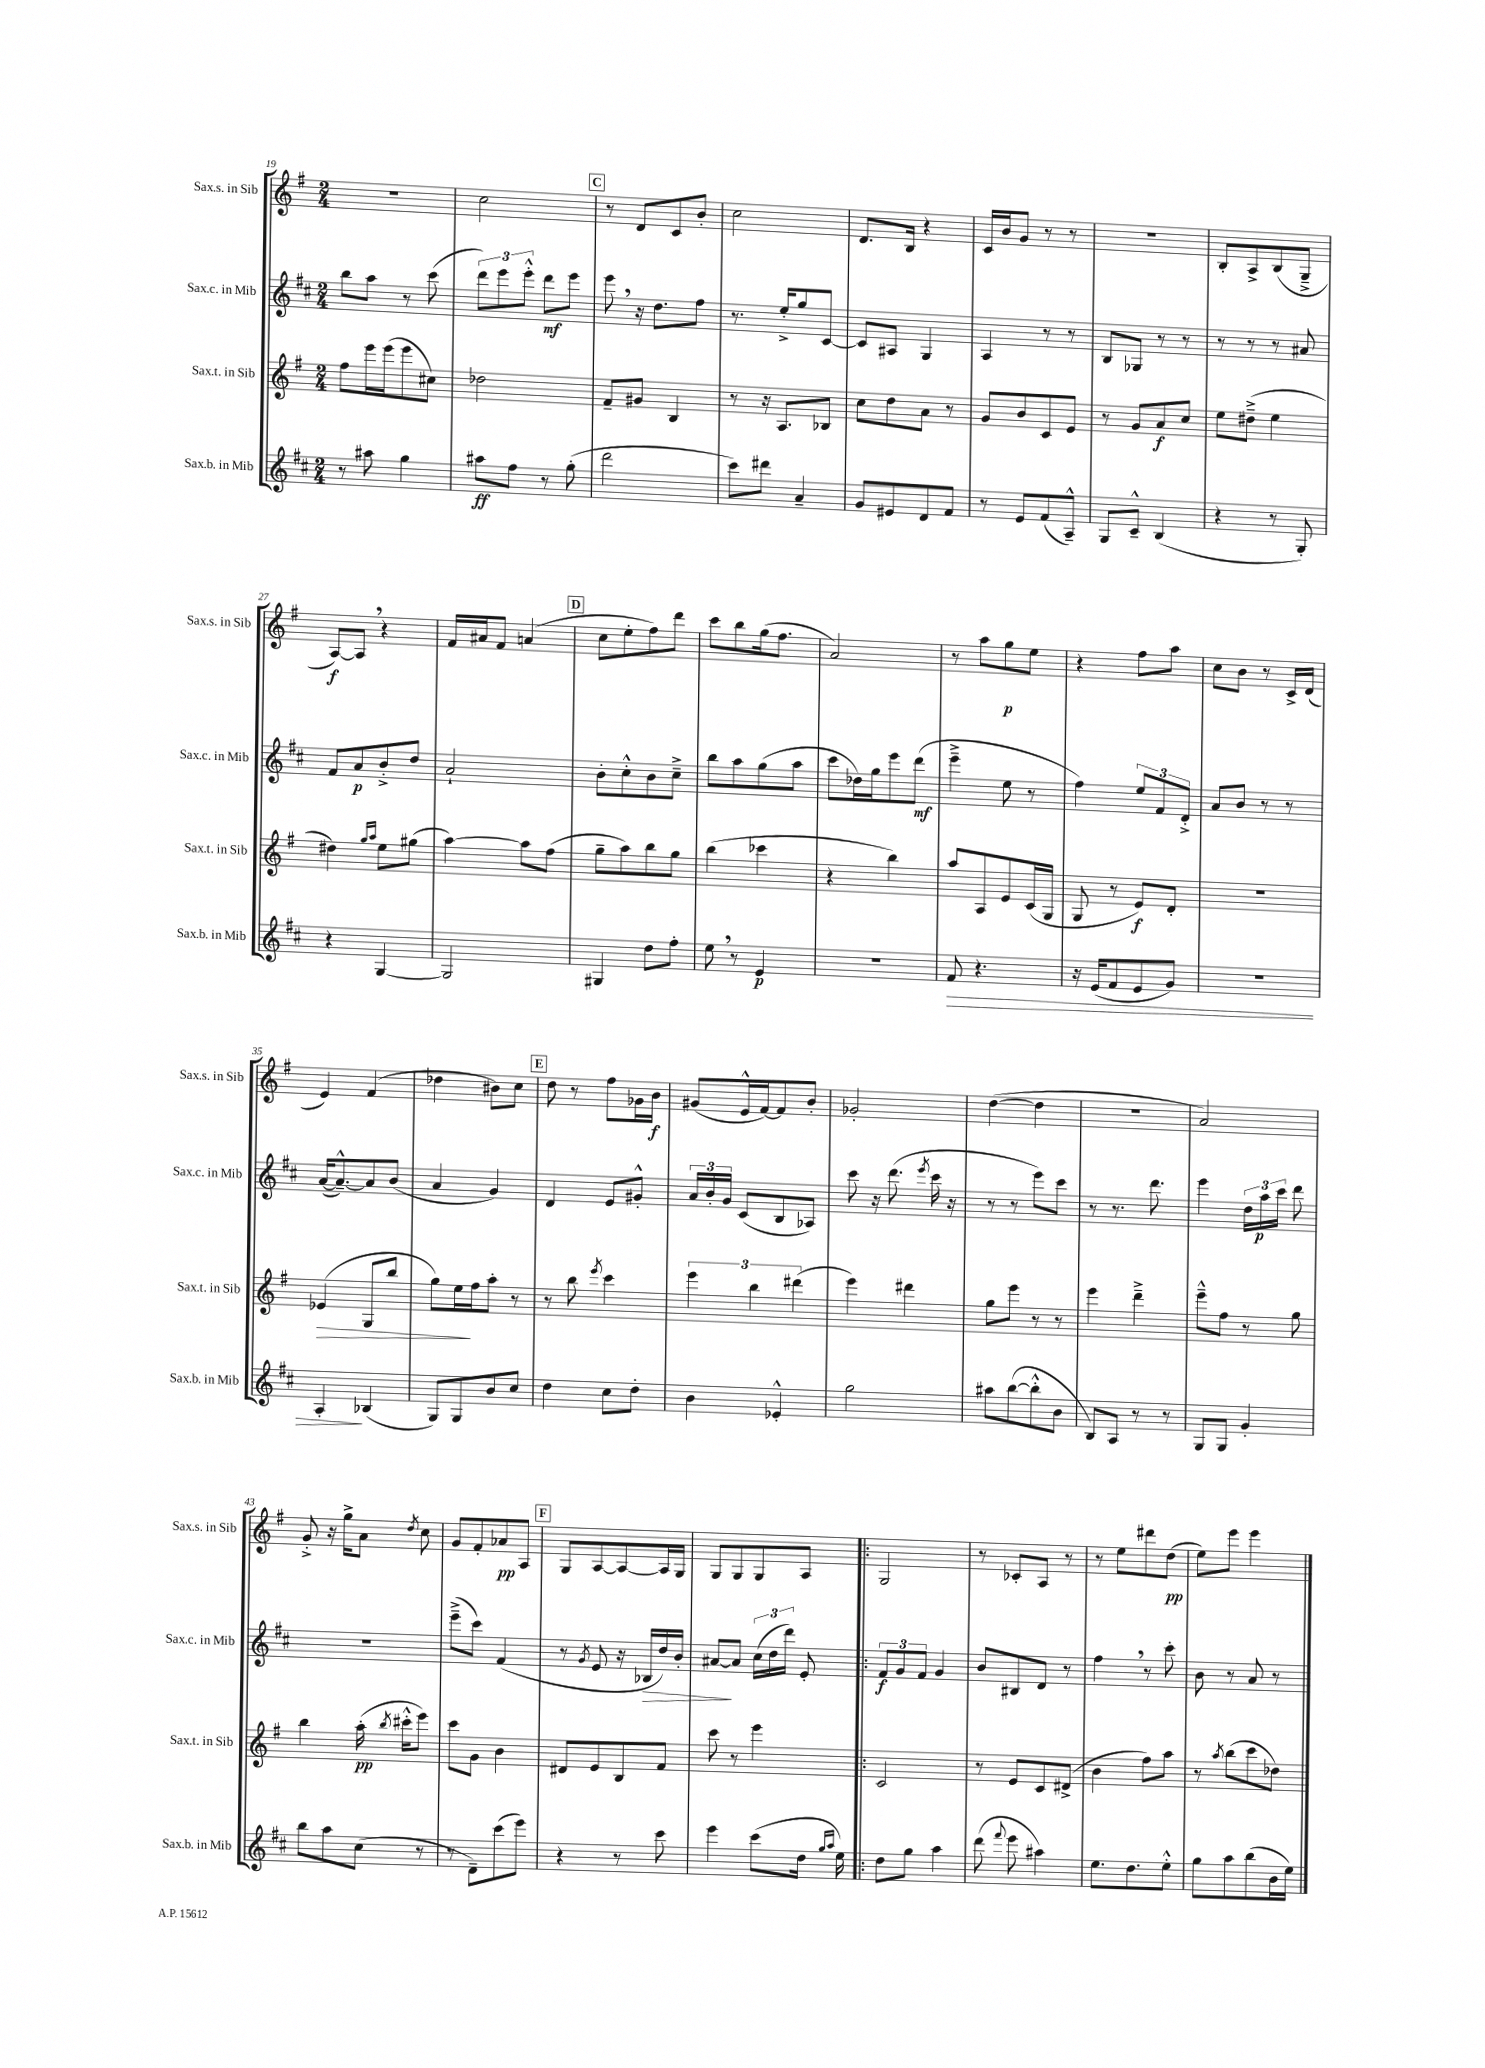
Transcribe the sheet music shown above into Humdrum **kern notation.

**kern	**kern	**kern	**kern
*staff4	*staff3	*staff2	*staff1
*clefG2	*clefG2	*clefG2	*clefG2
*k[f#c#]	*k[f#]	*k[f#c#]	*k[f#]
*M2/4	*M2/4	*M2/4	*M2/4
8r	8ff#	8bb	2r
8aa#	16eee	8aa	.
.	(16eee	.	.
4gg	8eee	8r	.
.	8cc#)	(8ccc#	.
=	=	=	=
8aa#	2dd-	12ddd)	2cc
.	.	12eee	.
8ff#	.	.	.
.	.	12eee'^^	.
8r	.	8ddd	.
(8gg'	.	8eee	.
=	=	=	=
2ddd	8f#~	8eee	8r
.	8g#	16r	8d
.	.	8.dd	.
.	4B	.	8c
.	.	8ff#	8b'
=	=	=	=
8ccc#)	8r	8.r	2cc
8ddd#	16r	.	.
.	8.A	16ee'^	.
4a~	.	8gg	.
.	8B-	[8c#	.
=	=	=	=
8g	8cc	8c#]	8.d
8e#	8dd	8A#	.
.	.	.	16B
8d	8a	4G	4r
8f#	8r	.	.
=	=	=	=
8r	8g	4A	16c
.	.	.	16b
8e	8b	.	8g
(8f#	8c	8r	8r
8A~^^)	8e	8r	8r
=	=	=	=
8G	8r	8B	2r
8c#~^^	8g	8G-	.
(4B	8a	8r	.
.	8cc	8r	.
=	=	=	=
4r	8ee	8r	8B'
.	(8dd#~^	8r	8A^
8r	4ee	8r	(8B
8G')	.	8a#	8G~^
=	=	=	=
4r	4dd#)	8f#	[8A)
.	.	8a	8A]
.	16qqgg	.	.
.	16qqaa	.	.
[4G	8ee	8b'^	4r
.	(8gg#	8dd	.
=	=	=	=
2G]	[4aa)	2a`	16f#
.	.	.	16a#
.	.	.	8f#
.	8aa]	.	(4a
.	(8ff#	.	.
=	=	=	=
4G#	8gg~	8b'	8cc
.	8aa)	8cc#'^^	8ee'
8dd	8bb	8b	8ff#)
8ff#'	8gg	8cc#~^	8ddd
=	=	=	=
8ee	(4bb	8bb	8ccc
8r	.	8aa	8bb
4e	4ccc-	(8gg	(16gg
.	.	.	8.ff#
.	.	8aa	.
=	=	=	=
2r	4r	8ccc#	2a)
.	.	16dd-)	.
.	.	16gg	.
.	4bb)	8eee	.
.	.	(8ddd	.
=	=	=	=
8f#	8aa	4eee~^	8r
4.r	8A	.	8aa
.	8e	8ee	8gg
.	(16c	8r	8ee
.	16G	.	.
=	=	=	=
16r	8G	4ff#)	4r
(16e	.	.	.
8f#	8r	.	.
8e	8e)	12ee	8ff#
.	.	12f#	.
8g)	8d'	.	8aa
.	.	12d'^	.
=	=	=	=
2r	2r	8a	8cc
.	.	8b	8b
.	.	8r	8r
.	.	8r	16c^
.	.	.	(16d
=	=	=	=
4A'	(4e-	([16a	4e)
.	.	8.a~^^_)	.
(4B-	8G	8a]	(4f#
.	8bb	(8b	.
=	=	=	=
8G)	8gg)	4a	4dd-
8G	16ee	.	.
.	16ff#	.	.
8b	8aa'	4g)	8b#)
8cc#	8r	.	8cc
=	=	=	=
4dd	8r	4d	8dd
.	8bb	.	8r
.	8qeee	.	.
8cc#	4ccc	8e	8ff#
8dd'	.	8g#'^^	16g-
.	.	.	16b
=	=	=	=
4b	6eee	24a	(8g#
.	.	24b'	.
.	.	24g	.
.	.	(8c#	16e^^
.	6bb	.	.
.	.	.	[16f#)
4e-'^^	.	8B	8f#]
.	(6ddd#	.	.
.	.	8A-)	8b'
=	=	=	=
2gg	4eee)	8ccc#	2g-'
.	.	16r	.
.	.	(8.ddd	.
.	4ddd#	.	.
.	.	8qeee	.
.	.	16ccc#	.
.	.	16r	.
=	=	=	=
8aa#	8gg	8r	([4dd
([8bb	8eee	8r	.
8bb'^^]	8r	8eee)	4dd]
8b	8r	8ccc#	.
=	=	=	=
8B)	4eee	8r	2r
8A	.	8.r	.
8r	4ddd~^	.	.
.	.	8.ddd	.
8r	.	.	.
=	=	=	=
8G	8eee~^^	4eee	2a)
8G	8ff#	.	.
4g'	8r	24dd	.
.	.	24aa	.
.	.	24ccc#	.
.	8gg	8ddd	.
=	=	=	=
8bb	4bb	2r	8g'^
8aa	.	.	16r
.	.	.	16gg^
(8cc#	(16aa'	.	8a
.	8qbb	.	.
.	16ccc#'^^	.	.
.	.	.	8qdd
8r	8eee)	.	8cc
=	=	=	=
8r	8ccc	(8eee~^	8g
8d~)	8g	8ccc#)	8f#'
(8ccc#	4b	(4f#	8a-
8eee)	.	.	8A
=	=	=	=
4r	8d#	8r	8G
.	.	8qg	.
.	8e	8e	[8A
8r	8B	16r	8A_
.	.	16B-	.
8ccc#	8f#	16dd)	16A]
.	.	16b'	16G
=	=	=	=
4eee	8ccc	[8a#	8G
.	8r	8a#]	8G
(8ccc#	4eee	(24cc#	8G
.	.	24dd	.
.	.	24ddd)	.
16dd	.	8e'	8A
16qqgg	.	.	.
16qqaa	.	.	.
16ee)	.	.	.
=!|:	=!|:	=!|:	=!|:
8dd	2c	12f#	2G
.	.	12g	.
8gg	.	.	.
.	.	12f#	.
4aa	.	4g	.
=	=	=	=
(8ddd	8r	8b	8r
8qqfff#	.	.	.
8eee	8e	8B#	8c-'
4aa#)	8c	8d	8A
.	(8d#^	8r	8r
=	=	=	=
8.ee	4b	4ff#	8r
.	.	.	8ee
8.dd	.	.	.
.	8ff#)	8r	8ddd#
8ee'^^	8aa	8ccc#'	(8dd
=	=	=	=
8gg	8r	8b	8ee)
.	8qaa	.	.
8aa	(8bb	8r	8eee
(8bb	8ccc	8a	4eee
16b	8dd-)	8r	.
16ee)	.	.	.
==	==	==	==
*-	*-	*-	*-
